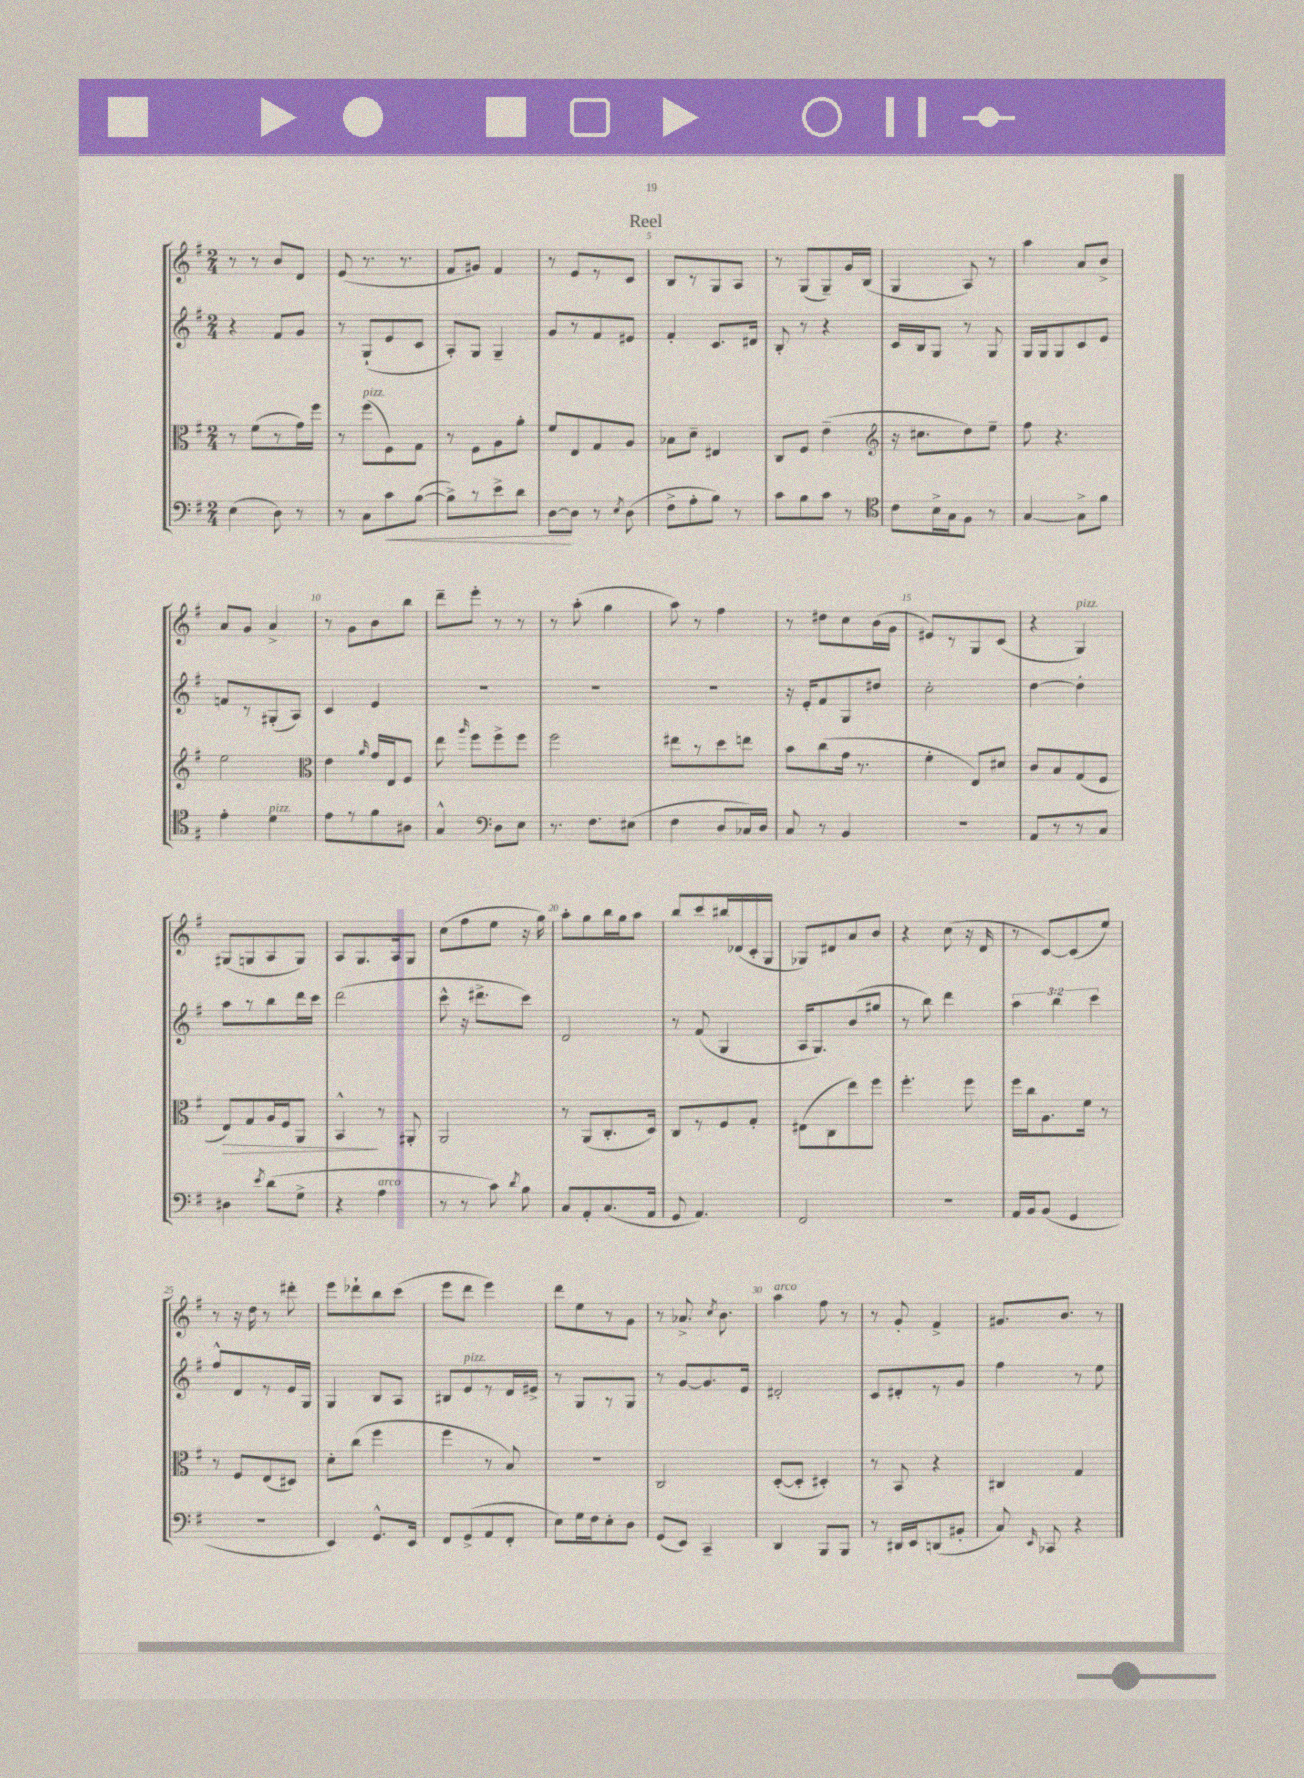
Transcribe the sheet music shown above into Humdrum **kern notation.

**kern	**kern	**kern	**kern
*staff4	*staff3	*staff2	*staff1
*clefF4	*clefC3	*clefG2	*clefG2
*k[f#]	*k[f#]	*k[f#]	*k[f#]
*M2/4	*M2/4	*M2/4	*M2/4
(4E\	8r	4r	8r
.	(8f#\L	.	8r
8D\)	8r	8f#/L	8b/L
8r	16g\L)	8g/J	8d/J
.	16ff#\JJ	.	.
=	=	=	=
8r	8r	8r	(8e/
8C\L	(8ff#\L	(8G`/L	8.r
8c\	8F#\)	8e/	.
.	.	.	8.r
([8B\J	8G\J	8c/J	.
=	=	=	=
8B^\]L)	8r	8A'/L)	8f#/L
8r	8F#\L	8G/J	8g#/J)
8e^\	8A\	4G~/	4f#/
8d\J	8a'\J	.	.
=	=	=	=
[8D\L	8f#/L	8g/L	8r
8D\]J	8E/	8r	8e/L
8r	8G/	8f#/	8r
8qE/	.	.	.
(8D\	8A/J	8e#/J	8c/J
=	=	=	=
8F#^\L	8B-\L	4f#'/	8B/L
8A'\	8d~\J	.	8r
8B\J)	4E#/	8.c/L	8G/
8r	.	.	8A/J
.	.	16d#/Jk	.
=	=	=	=
8c\L	8C/L	8B'/	8r
8B\	8F#/J	8r	(8G/L
8c\J	(4e~\	4r	8G~/)
8r	.	.	16g/L
.	.	.	(16B/JJ
=	=	=	=
*clefC4	*clefG2	*	*
8c\L	16r	16c/LL	4G/
.	8.cc#\L	16B/J	.
16B^\L	.	8G/J	.
16G\J	.	.	.
8F#\J	8dd\)	8r	8A/)
8r	8ee~\J	8G/	8r
=	=	=	=
[4G/	8ff#\	16G/LL	4aa\
.	.	16G/J	.
.	4.r	8G/	.
8G^\]L	.	8c/	8a/L
8f#\J	.	8e/J	8b^/J
=	=	=	=
4e'\	2ee\	8f/L	8a/L
.	.	8r	8g/J
4d\	.	(8G#'/	4a^/
.	.	8A/J)	.
=	=	=	=
*	*clefC3	*	*
8e\L	4e\	4c/	8r
8r	.	.	8g\L
.	16qqa/	.	.
8f#\	16g/LL	4e/	8b\
.	16E/J	.	.
8A#\J	8F#/J	.	8bb\J
=	=	=	=
4G^^/	8ee\	2r	8ddd~\L
.	16qqaa/	.	.
.	8ff#\L	.	8eee'\J
*clefF4	*	*	*
8D\L	8ff#^\	.	8r
8E\J	8ff#\J	.	8r
=	=	=	=
8.r	2ff#\	2r	8r
.	.	.	(8aa'\
8.F#\L	.	.	.
.	.	.	4gg\
(8E#\J	.	.	.
=	=	=	=
4F#\	8ee#\L	2r	8aa\)
.	8r	.	8r
8D/L	8dd\	.	4ff#\
16C-/L)	8ee\J	.	.
16D/JJ	.	.	.
=	=	=	=
8C/	8b\L	16r	8r
.	.	16e'/LK	.
8r	(8cc\	8f#/	8dd#\L
4BB/	16g\Jk	8G/	8cc\
.	8.r	.	.
.	.	8dd#/J	(16b\L
.	.	.	16g\JJ
=	=	=	=
2r	4f#'\	2cc'\	8e#/L)
.	.	.	8r
.	8E/L)	.	8G/
.	8d#/J	.	(8c/J
=	=	=	=
8AA/L	8c/L	[4dd\	4r
8r	8B/	.	.
8r	(8G/	4dd'\]	4G/)
8C/J	8F#/J	.	.
=	=	=	=
4D#\	8E/L)	8aa\L	(8G#/L
.	8G/	8r	8G/
8qe/	.	.	.
(8d\L	16A/L	8bb\	8A/
.	16F#/J	.	.
8G^\J	8AA/J	16ddd\L	8G/J)
.	.	16ccc\JJ	.
=	=	=	=
4r	4BB^^/	(2ddd\	8A/L
.	.	.	8.G/
4A\	8r	.	.
.	.	.	16A/k
.	8AA#'/	.	8G/J
=	=	=	=
8r	2AA/	8ccc^^\	(8cc\L
8r	.	16r	8ff#\
.	.	8.ddd#^\L	.
8c\)	.	.	8ee\J
8qd/	.	.	.
8B\	.	8ccc\J)	16r
.	.	.	16gg\)
=	=	=	=
8C/L	8r	2d/	8aa'\L
8AA'/	(8AA/L	.	8gg\
(8.C/	8.C'/	.	16bb\L
.	.	.	16gg\J
.	.	.	8aa\J
16AA/Jk	16D/Jk)	.	.
=	=	=	=
8GG/	8C/L	8r	8bb/L
4.AA/)	8r	(8f#/	8ccc/
.	8F#/	4G/	16bb#/L
.	.	.	(16d-/
.	8G'/J	.	16c'/
.	.	.	16G/JJ
=	=	=	=
2FF#/	(8E#\L	16A/LK	8G-/L)
.	.	8.G/)	.
.	8C\	.	8d#/
.	8ee\)	(8b/	8a/
.	8ff#\J	8gg#/J	8b/J
=	=	=	=
2r	4.ff#'\	8r	4r
.	.	8bb\)	.
.	.	4ddd\	(8cc\
.	8ff#\	.	16r
.	.	.	16d/
=	=	=	=
16AA/LL	16ff#\LL	6aa\	8r
16BB/J	16cc\J	.	.
(8BB/J	8.A\	.	[8c/L)
.	.	6bb\	.
4GG/	.	.	(8c/]
.	16f#\Jk	.	.
.	.	6ccc\	.
.	8r	.	8ee/J)
=	=	=	=
2r	8r	8ff#^^/L	8r
.	8F#/L	8d/	16r
.	.	.	16dd\
.	(8E/	8r	8r
.	8D#/J)	16e/L	8ddd#'\
.	.	16G/JJ	.
=	=	=	=
4EE/)	8d'\L	4G/	8eee\L
.	(8cc\J	.	8ddd-`\
8.GG^^/L	4ff#\	8B/L	8bb\
.	.	8A/J	(8ccc\J
16EE/Jk	.	.	.
=	=	=	=
8FF#/L	4ff#\	8B#/L	8eee\L
(8GG^/	.	8e/	8ddd\J
8AA/	8r	8r	4eee\)
8FF#'/J	8B/)	16d/L	.
.	.	16e#^/JJ	.
=	=	=	=
8E\L)	2r	8r	8ddd\L
16G\L	.	8G/L	8ee\
16F#\J	.	.	.
8E'\	.	8r	8r
8D\J	.	8G/J	8g\J
=	=	=	=
(8GG/L	2C/	8r	8r
8EE/J)	.	[8g/L	8.a-^/
4CC~/	.	8.g/]	.
.	.	.	8qcc/
.	.	.	8.b\
.	.	16e/Jk	.
=	=	=	=
4DD/	([8D'/L	2d#'/	4aa\
.	8D'/]J	.	.
8BBB/L	4D#'/)	.	8ff#\
8BBB/J	.	.	8r
=	=	=	=
8r	8r	8c/L	8r
16DD#/LL	8BB/	8d#'/	8g'/
16EE/J	.	.	.
(8DD/	4r	8r	4f#^/
8BB#'/J	.	8g/J	.
=	=	=	=
8C/)	4C#/	4ff#\	8.g#/L
16qqEE/	.	.	.
8CC-/	.	.	.
.	.	.	8.b/J
4r	4G/	8r	.
.	.	8ee\	8r
==	==	==	==
*-	*-	*-	*-
